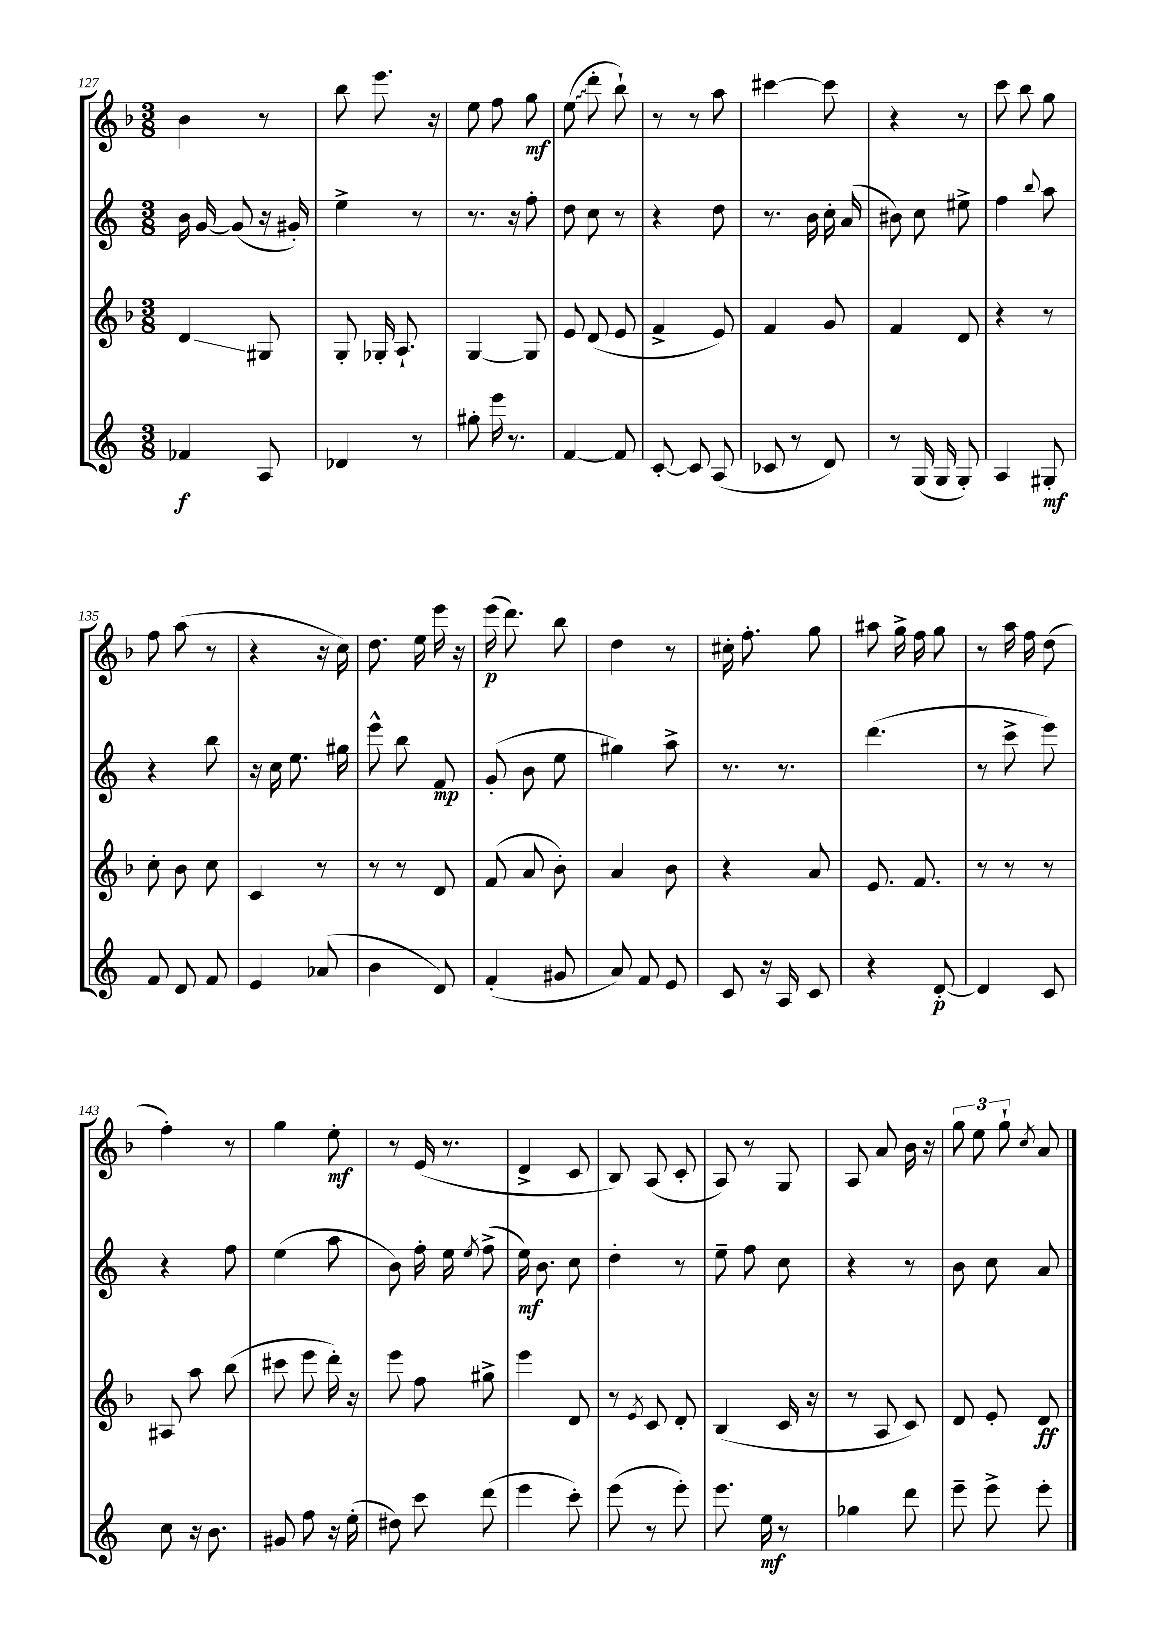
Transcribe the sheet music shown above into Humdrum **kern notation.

**kern	**kern	**kern	**kern
*staff4	*staff3	*staff2	*staff1
*clefG2	*clefG2	*clefG2	*clefG2
*k[]	*k[b-]	*k[]	*k[b-]
*M3/8	*M3/8	*M3/8	*M3/8
4f-/	4d/	16b\	4b-\
.	.	[16g/	.
.	.	(8g/]	.
8A/	8G#/	16r	8r
.	.	16g#'/)	.
=	=	=	=
4d-/	8G'/	4ee^\	8bb-\
.	16G-'/	.	8.eee\
.	8.A`/	.	.
8r	.	8r	.
.	.	.	16r
=	=	=	=
8gg#'\	[4G/	8.r	8ee\
16eee\	.	.	8ff\
8.r	.	16r	.
.	8G/]	8ff'\	8gg\
=	=	=	=
[4f/	8e/	8dd\	(8ee\
.	(8d/	8cc\	8ddd'\
8f/]	8e/	8r	8bb-`\)
=	=	=	=
[8c'/	4f^/	4r	8r
8c/]	.	.	8r
(8A/	8e/)	8dd\	8aa\
=	=	=	=
8c-/	4f/	8.r	[4ccc#\
8r	.	.	.
.	.	16b\	.
8d/)	8g/	16cc'\	8ccc#\]
.	.	(16a/	.
=	=	=	=
8r	4f/	8b#\)	4r
(16G/	.	8cc\	.
16G/	.	.	.
8G'/)	8d/	8ee#^\	8r
=	=	=	=
4A/	4r	4ff\	8ccc\
.	.	.	8bb-\
.	.	8qqbb/	.
8G#'/	8r	8aa\	8gg\
=	=	=	=
8f/	8cc'\	4r	8ff\
8d/	8b-\	.	(8aa\
8f/	8cc\	8bb\	8r
=	=	=	=
4e/	4c/	16r	4r
.	.	16cc\	.
.	.	8.ee\	.
(8a-/	8r	.	16r
.	.	16gg#\	16cc\)
=	=	=	=
4b\	8r	8eee^^\	8.dd\
.	8r	8bb\	.
.	.	.	16ee\
8d/)	8d/	8f/	16eee\
.	.	.	16r
=	=	=	=
(4f'/	(8f/	(8g'/	(16eee\
.	.	.	8.ddd\)
.	8a/	8b\	.
8g#/	8b-'\)	8ee\	8bb-\
=	=	=	=
8a/)	4a/	4gg#\)	4dd\
8f/	.	.	.
8e/	8b-\	8aa^\	8r
=	=	=	=
8c/	4r	8.r	16cc#'\
.	.	.	8.ff'\
16r	.	.	.
16A/	.	8.r	.
8c/	8a/	.	8gg\
=	=	=	=
4r	8.e/	(4.ddd\	8aa#\
.	.	.	16gg^\
.	8.f/	.	16ff\
[8d'/	.	.	8gg\
=	=	=	=
4d/]	8r	8r	8r
.	8r	8ccc^\	16aa\
.	.	.	16ff\
8c/	8r	8eee\)	(8dd\
=	=	=	=
8cc\	8A#/	4r	4ff'\)
16r	8aa\	.	.
8.b\	.	.	.
.	(8bb-\	8ff\	8r
=	=	=	=
8g#/	8ccc#\	(4ee\	4gg\
8ff\	8eee\	.	.
16r	16ddd'\)	8aa\	8ee'\
(16ee'\	16r	.	.
=	=	=	=
8dd#\)	8eee\	8b\)	8r
8ccc\	8ff\	16ff'\	(16e/
.	.	16ee\	8.r
.	.	8qee/	.
(8ddd\	8gg#^\	(8ff^\	.
=	=	=	=
4eee\	4eee\	16ee\)	4d^/
.	.	8.b\	.
8ccc'\)	8d/	8cc\	8c/
=	=	=	=
(8eee\	8r	4dd'\	8B-/)
.	8qe/	.	.
8r	8c/	.	(8A/
8eee'\)	8d'/	8r	8c'/
=	=	=	=
8.eee\	(4B-/	8ee~\	8A/)
.	.	8ff\	8r
16ee\	.	.	.
8r	16c/	8cc\	8G/
.	16r	.	.
=	=	=	=
4gg-\	8r	4r	8A/
.	8A/	.	8a/
8ddd\	8c/)	8r	16b-\
.	.	.	16r
=	=	=	=
8eee~\	8d/	8b\	12gg\
.	.	.	12ee\
8eee^\	8e'/	8cc\	.
.	.	.	12gg`\
.	.	.	8qcc/
8eee'\	8d/	8a/	8a/
==	==	==	==
*-	*-	*-	*-
